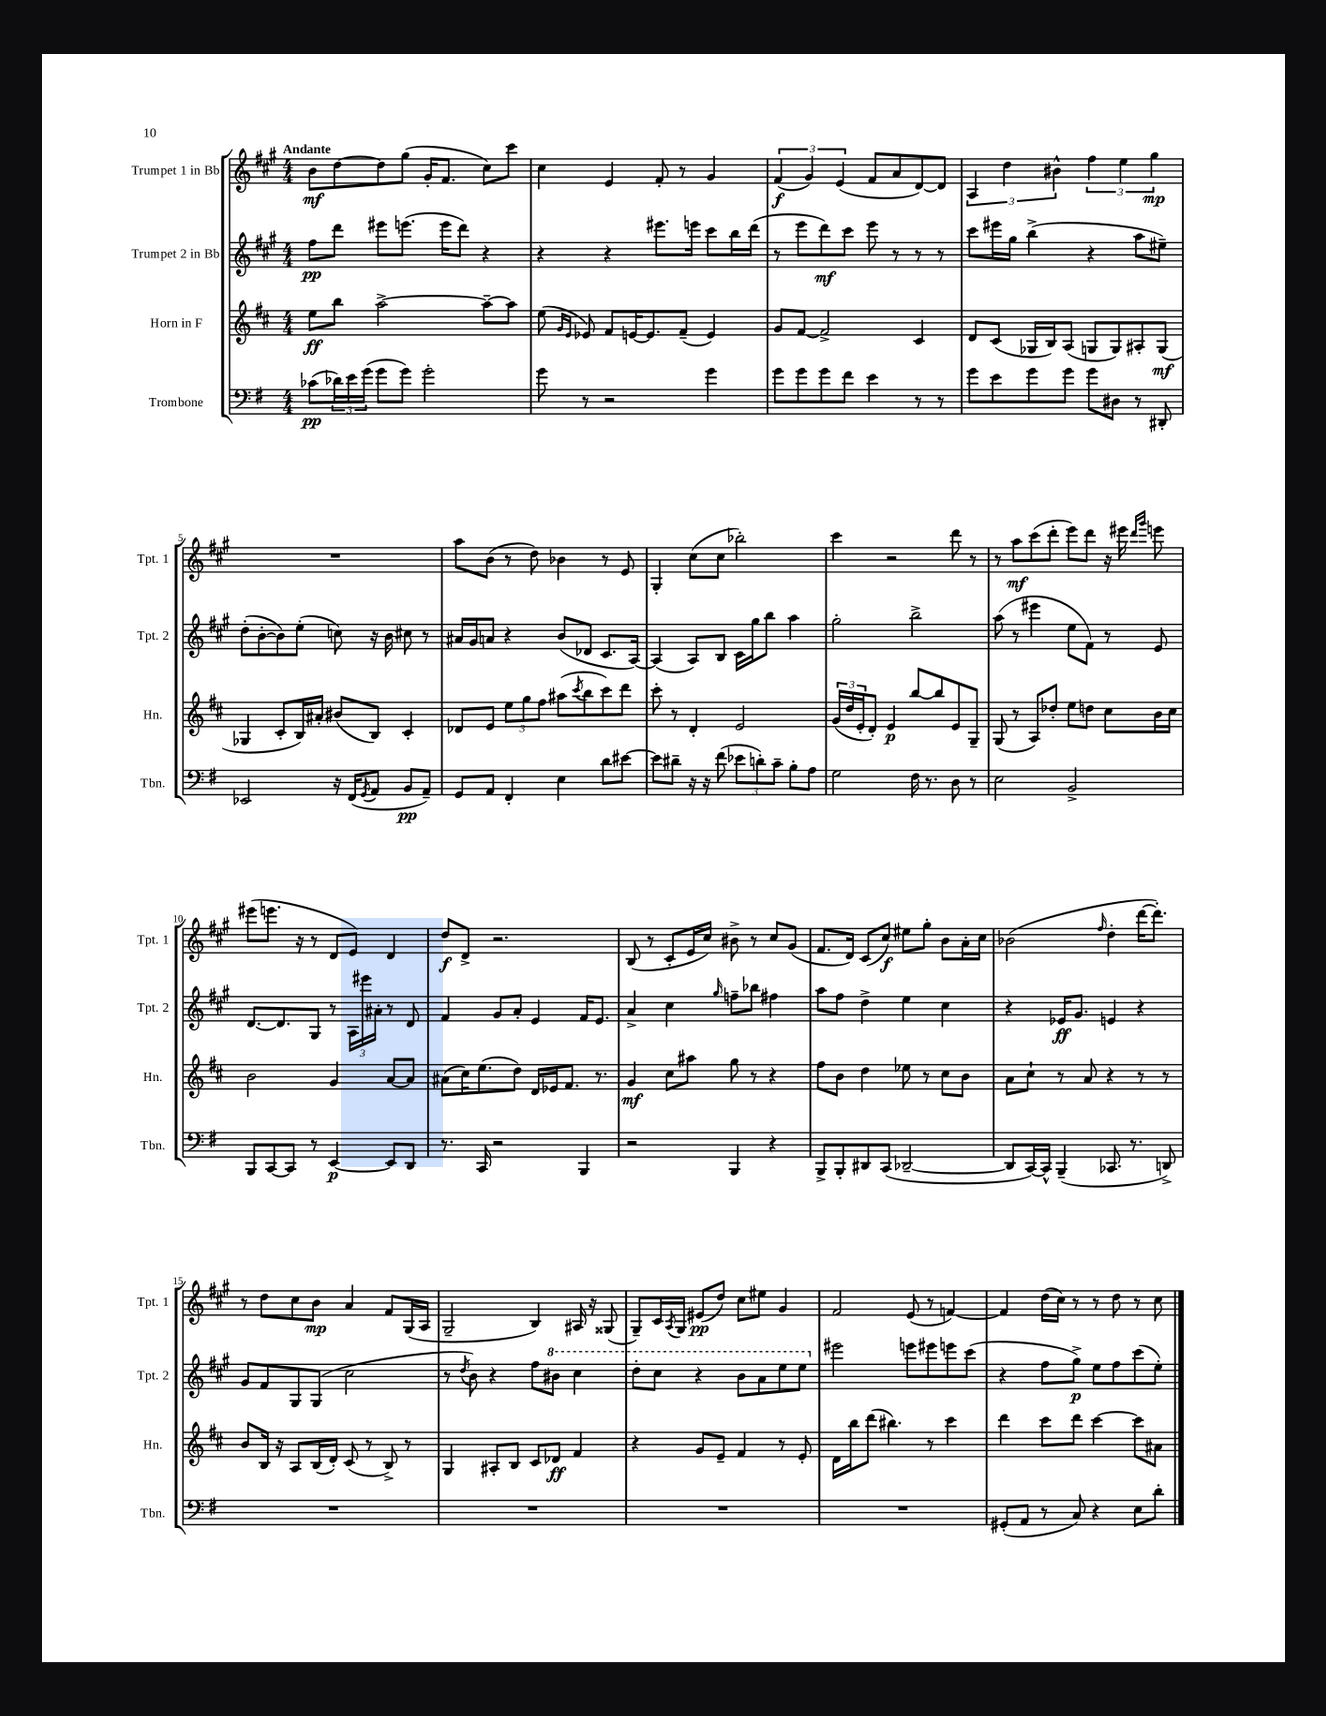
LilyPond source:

<<
\new StaffGroup <<
\new Staff = "s0" \with { instrumentName = "Trumpet 1 in Bb" shortInstrumentName = "Tpt. 1" } {
    \clef treble \key a \major \numericTimeSignature \time 4/4 \tempo "Andante"
    b'8\mf d''8~ d''8 gis''8( gis'16-. fis'8. cis''8) cis'''8 |
    cis''4 e'4 fis'8-. r8 gis'4 |
    \tuplet 3/2 { fis'4\f( gis'4) e'4( } fis'8 a'8 d'8~) d'8 |
    \tuplet 3/2 { a4 d''4 bis'4-^ } \tuplet 3/2 { fis''4 e''4 gis''4\mp } |
    R1 |
    a''8 b'8( r8 d''8) bes'4 r8 e'8 |
    gis4-. cis''8( cis''8 bes''2-.) |
    cis'''4 r2 d'''8 r8 |
    r8 a''8\mf cis'''8( d'''8-. e'''8) d'''8 r16 eis'''16 \grace { d'''16 gis'''16 } e'''8 |
    eis'''8( e'''8. r16 r8 d'8 e'8) d'4 |
    d''8\f d'8-> r2. |
    b8( r8 cis'8-. e'16 cis''16) bis'8-> r8 cis''8 gis'8( |
    fis'8. d'16) cis'8( cis''8\f) eis''8 gis''8-. b'8 a'16-. cis''16 |
    bes'2( \grace { fis''16 } d''4-. d'''16~ d'''8.-.) |
    r8 d''8 cis''8 b'8\mp a'4 fis'8 gis16( a16 |
    gis2-- b4) ais16 r16 gisis8( |
    gis8--) cis'16 \acciaccatura { a8 } gis16 eis'8\pp( d''8) cis''8 eis''8 gis'4 |
    fis'2 e'8( r8 f'4~) |
    f'4 d''16( cis''16) r8 r8 d''8 r8 cis''8 \bar "|." |
}
\new Staff = "s1" \with { instrumentName = "Trumpet 2 in Bb" shortInstrumentName = "Tpt. 2" } {
    \clef treble \key a \major \numericTimeSignature \time 4/4
    fis''8\pp d'''8 eis'''8 e'''8.( e'''16 d'''8) r4 |
    r4 r4 eis'''8. e'''16 cis'''8 b''16 d'''16( |
    r8 e'''8 d'''8\mf) cis'''8 e'''8 r8 r8 r8 |
    cis'''8 eis'''16 gis''16 b''4->( r4 a''8 eis''8--) |
    d''8-.( b'8~-. b'8) e''8-.( c''8) r16 b'16 cis''8 r8 |
    ais'16 gis'16 a'8 r4 b'8( des'8 cis'8. a16~) |
    a4( a8) b8 cis'16 gis''16 b''8 a''4 |
    gis''2-. b''2-> |
    a''8( r8 eis'''4 e''8 fis'8) r8 e'8 |
    d'8.~ d'8. gis8 r8 \tuplet 3/2 { a16 eis'''16 ais'16-. } r8 d'8 |
    fis'4 gis'8 a'8-. e'4 fis'16 e'8. |
    a'4-> cis''4 \grace { gis''16 } f''8-- bes''8 fis''4 |
    a''8 fis''8 d''4-> e''4 cis''4 |
    r4 ees'16\ff gis'8. e'4 r4 |
    gis'8 fis'8 gis8 gis8( cis''2 |
    r8 \acciaccatura { d''8 } b'8) r4 fis''8 \ottava #1 bis''8 cis'''4 |
    d'''8-. cis'''8 r4 b''8 a''8 e'''8 e'''8 \ottava #0 |
    eis'''2 e'''8 eis'''8 e'''8 cis'''8( |
    r4 fis''8 gis''8->\p) e''8 fis''8 cis'''8( e''8-.) \bar "|." |
}
\new Staff = "s2" \with { instrumentName = "Horn in F" shortInstrumentName = "Hn." } {
    \clef treble \key d \major \numericTimeSignature \time 4/4
    e''8\ff b''8 a''2~-> a''8~-- a''8 |
    e''8( \grace { g'16 e'16 } ees'8) fis'8 e'16~ e'8. fis'8--( e'4) |
    g'8 fis'8~ fis'2-> cis'4 |
    d'8 cis'8( ges16 b16) a8( g8 g8) ais8-. g8\mf( |
    ges4 cis'8-. b16) ais'16-. bis'8( b8) cis'4-. |
    des'8 e'8 \tuplet 3/2 { e''8 g''8 fis''8 } ais''8( \acciaccatura { cis'''8 } b''8 cis'''8) d'''8 |
    cis'''8-. r8 d'4-. e'2 |
    \tuplet 3/2 { g'16( d''16 e'16-. } d'8-.) e'4\p b''8~ b''8 e'8 g8-- |
    g8( r8 a8) des''8-. e''8 d''8 cis''8 b'16 cis''16 |
    b'2 g'4 a'8~ a'8 |
    ais'8( cis''16) e''8.( d''8) d'16 ees'16 fis'8. r8. |
    g'4\mf cis''8 ais''8 g''8 r8 r4 |
    fis''8 b'8 d''4 ees''8 r8 cis''8 b'8 |
    a'8 cis''8-! r8 a'8 r4 r8 r8 |
    b'8 b16 r16 a8 b16( d'16-.) cis'8( r8 b8->) r8 |
    g4 ais8-. b8 cis'8 des'8\ff fis'4 |
    r4 g'8 e'8-- fis'4 r8 e'8-. |
    d'16 b''16 d'''8( bis''4.) r8 cis'''4 |
    d'''4 cis'''8 d'''8 cis'''4~ cis'''8 ais'8 \bar "|." |
}
\new Staff = "s3" \with { instrumentName = "Trombone" shortInstrumentName = "Tbn." } {
    \clef bass \key g \major \numericTimeSignature \time 4/4
    ces'8\pp( \tuplet 3/2 { des'16) e'16 g'16( } g'8 g'8) g'2-. |
    g'8 r8 r2 g'4 |
    g'8 g'8 g'8 fis'8 e'4 r8 r8 |
    g'8 e'8 g'8 g'8 g'8 dis8 r8 dis,8-. |
    ees,2 r16 fis,16( \acciaccatura { g,8 } a,8 b,8\pp a,8--) |
    g,8 a,8 fis,4-. e4 d'8 eis'8~ |
    eis'8 dis'8-- r16 r16 fis'8( \tuplet 3/2 { ees'8 d'8-.) c'8-- } b8-. a8 |
    g2 fis16 r8. d8 r8 |
    e2 b,2-> |
    b,,8 c,8~ c,8 r8 e,4~\p e,8 d,8 |
    r8. c,16 r2 b,,4 |
    r2 b,,4 r4 |
    b,,8-> b,,8-. dis,8 c,8( des,2~-- |
    des,8 c,16~) c,16-^ b,,4--( ces,8. r8. d,8->) |
    R1 |
    R1 |
    R1 |
    R1 |
    gis,8-.( a,8 r8 c8) r4 e8 d'8-. \bar "|." |
}
>>
>>
